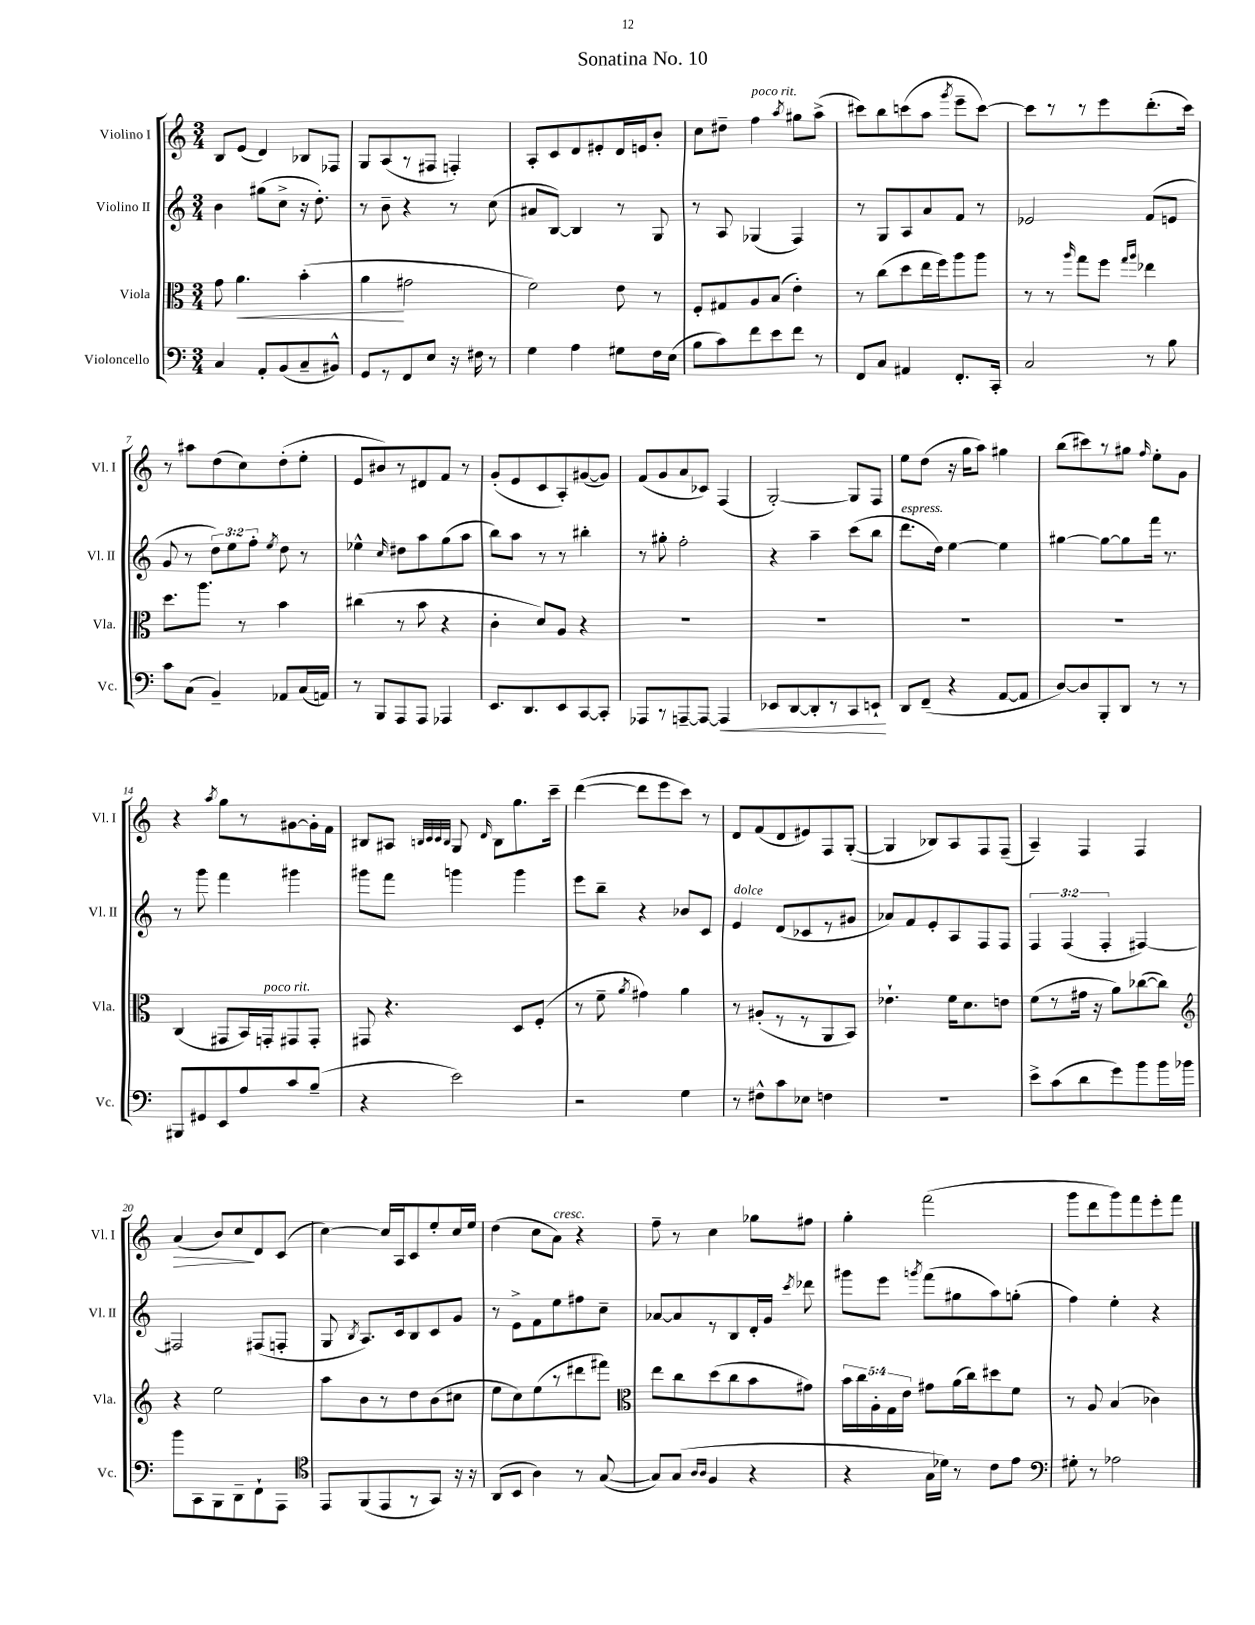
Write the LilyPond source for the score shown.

\header { title = "Sonatina No. 10" }
<<
\new StaffGroup <<
\new Staff = "s0" \with { instrumentName = "Violino I" shortInstrumentName = "Vl. I" } {
    \clef treble \key c \major \numericTimeSignature \time 3/4
    \autoBeamOff b8[ e'8]( d'4) bes8[ fes8] |
    g8[ a8( r8 fis8] f4-.) |
    a8[-. c'8 d'8 eis'8-. d'16 e'16 b'8]-. |
    c''8[ dis''8]-- f''4^\markup { \italic "poco rit." } \acciaccatura { a''8 } gis''8[ a''8]->( |
    cis'''8[) b''8 c'''8( a''8] \acciaccatura { g'''8 } e'''8[-- c'''8]~) |
    c'''8[ r8 r8 e'''8 d'''8.-.( c'''16]) |
    r8 ais''8[ d''8( c''8) d''8-.( e''8]-. |
    e'8[ bis'8) r8 dis'8 f'8] r8 |
    g'8[-.( e'8 c'8 a8-.) gis'8~( gis'8]) |
    f'8[( g'8 a'8 ces'8]) f4( |
    g2~-.) g8[ f8] |
    e''8[ d''8]( r16 g''16[ a''8]) gis''4 |
    b''8[( cis'''8) r8 gis''8] \grace { f''16 } e''8[-. g'8] |
    r4 \acciaccatura { a''8 } g''8[ r8 gis'8~ gis'16-. f'16] |
    bis8[ ais8] \grace { b32[ c'32 c'32 b32] } g8 \grace { d'16 } b8[ g''8. c'''16]-- |
    d'''4~( d'''8[ e'''8 c'''8]) r8 |
    d'8[ f'8( d'8 eis'8) f8 g8]~-.( |
    g4 bes8[) a8 f8 f8]--( |
    a4--) f4 f4 |
    a'4\>( b'8[) c''8\! d'8 c'8]( |
    c''4~) c''16[ a16 c'8 e''8-. c''16 e''16] |
    d''4( c''8[ a'8]^\markup { \italic "cresc." }) r4 |
    f''8-- r8 c''4 ges''8[ fis''8] |
    g''4-. f'''2( |
    g'''8[ d'''8 g'''8) f'''8 e'''8-. f'''8] \bar "|." |
}
\new Staff = "s1" \with { instrumentName = "Violino II" shortInstrumentName = "Vl. II" } {
    \clef treble \key c \major \numericTimeSignature \time 3/4 \override Staff.TupletNumber.text = #tuplet-number::calc-fraction-text
    \autoBeamOff b'4 gis''8[( c''8]-> r16 d''8.-.) |
    r8 b'8-- r4 r8 c''8( |
    ais'8[ b8]~) b4 r8 g8 |
    r8 a8 ges4( f4) |
    r8 g8[ a8 a'8 f'8] r8 |
    ees'2 f'8[( e'8] |
    g'8 r8 \tuplet 3/2 { d''8[) e''8 f''8]-. } \acciaccatura { e''8 } d''8 r8 |
    ees''4-^ \grace { c''16 } dis''8[ a''8 g''8( a''8] |
    b''8[) a''8] r8 r8 bis''4-. |
    r8 gis''8-. f''2-. |
    r4 a''4-- c'''8[( b''8] |
    d'''8.[^\markup { \italic "espress." } d''16]) e''4~ e''4 |
    gis''4~ gis''8[~ gis''8 f'''16] r8. |
    r8 g'''8 f'''4 gis'''4 |
    gis'''8[ f'''8] g'''4 g'''4 |
    e'''8[ b''8]-- r4 bes'8[ c'8] |
    e'4^\markup { \italic "dolce" } d'8[( ces'8 r8 gis'8] |
    aes'8[) f'8 e'8-. a8 f8 f8] |
    \tuplet 3/2 { f4 f4( f4-. } fis4~) |
    fis2 fis8[( f8]-. |
    g8 \acciaccatura { b8 } a8.[) c'16 b8 c'8 g'8] |
    r8 e'8[-> f'8 e''8 fis''8 c''8]-- |
    aes'8[~ aes'8 r8 b8 d'16-. g'16] \acciaccatura { c'''8 } des'''8 |
    gis'''8[ e'''8] \acciaccatura { g'''8 } f'''8[( gis''8 a''8) g''8]-.( |
    f''4) e''4-. r4 \bar "|." |
}
\new Staff = "s2" \with { instrumentName = "Viola" shortInstrumentName = "Vla." } {
    \clef alto \key c \major \numericTimeSignature \time 3/4 \override Staff.TupletNumber.text = #tuplet-number::calc-fraction-text
    \autoBeamOff g'8 a'4.\< b'4-.( |
    a'4\! gis'2 |
    f'2) e'8 r8 |
    f8[-. gis8 a8 b8]( e'4-.) |
    r8 c''8[( d''8 e''16 f''16) a''8 a''8] |
    r8 r8 \grace { a''16 } g''8[ f''8] \grace { g''16[ a''16] } ees''4 |
    d''8.[ a''8.] r8 b'4 |
    cis''4( r8 b'8 r4 |
    c'4-. d'8[) a8] r4 |
    R2. |
    R2. |
    R2. |
    R2. |
    c4( gis,8[ b,16) g,16-.^\markup { \italic "poco rit." } gis,8 gis,8]-. |
    gis,8 r4. d8[ f8]-.( |
    r8 f'8-- \acciaccatura { a'8 } gis'4) a'4 |
    r8 ais8[-.( r8 r8 a,8 b,8]) |
    ees'4.-! f'16[ d'8. e'8] |
    f'8[( r8 gis'16] r16 a'8[) ces''8~( ces''8]) |
    \clef treble r4 e''2 |
    a''8[ b'8 r8 d''8 b'8( cis''8] |
    e''8[ c''8) e''8( r8 dis'''8 fis'''8]) |
    \clef alto e''8[ c''8 d''8( c''8 b'8 gis'8]) |
    \tuplet 5/4 { b'16[ c''16 a16-. g16 e'16] } gis'8[ a'16( c''16) dis''8 f'8] |
    r8 a8 b4( ces'4) \bar "|." |
}
\new Staff = "s3" \with { instrumentName = "Violoncello" shortInstrumentName = "Vc." } {
    \clef bass \key c \major \numericTimeSignature \time 3/4
    \autoBeamOff c4 a,8[-. b,8( c8-- bis,8]-^) |
    g,8[ r8 f,8 e8] r16 fis16 r8 |
    g4 a4 gis8[ f16 e16]( |
    b8[ c'8) f'8 e'8 f'8] r8 |
    f,8[ c8] ais,4 f,8.[-. c,16]-. |
    c2 r8 b8 |
    c'8[ c8]( b,4--) aes,8[ c16( a,16]) |
    r8 b,,8[ a,,8 a,,8] aes,,4 |
    e,8.[ d,8. e,8 c,8~ c,8]-. |
    aes,,8[ r8 a,,8~-- a,,8]~ a,,4\< |
    ees,8[ d,8~ d,8-. r8 c,8 e,8]-!\! |
    d,8[ f,8]--( r4 a,8[~ a,8] |
    d8[~) d8 b,,8-. d,8] r8 r8 |
    bis,,8[ gis,8 e,8 a8 c'8 b8]--( |
    r4 e'2) |
    r2 g4 |
    r8 fis8[-^ c'8 ees8] f4 |
    R2. |
    e'8[-> c'8( d'8 g'8) b'8 b'16 bes'16] |
    b'8[ c,8 b,,8 d,8-- f,8-! a,,8] |
    \clef tenor e,8[ f,8( e,8 r8 g,8]) r16 r16 |
    a,8[( b,8] a4) r8 g8~( |
    g8[) g8]( \grace { a16[ a16] } f4 r4 |
    r4 g16[ des'16]) r8 c'8[ e'8] |
    \clef bass gis8-. r8 aes2 \bar "|." |
}
>>
>>
